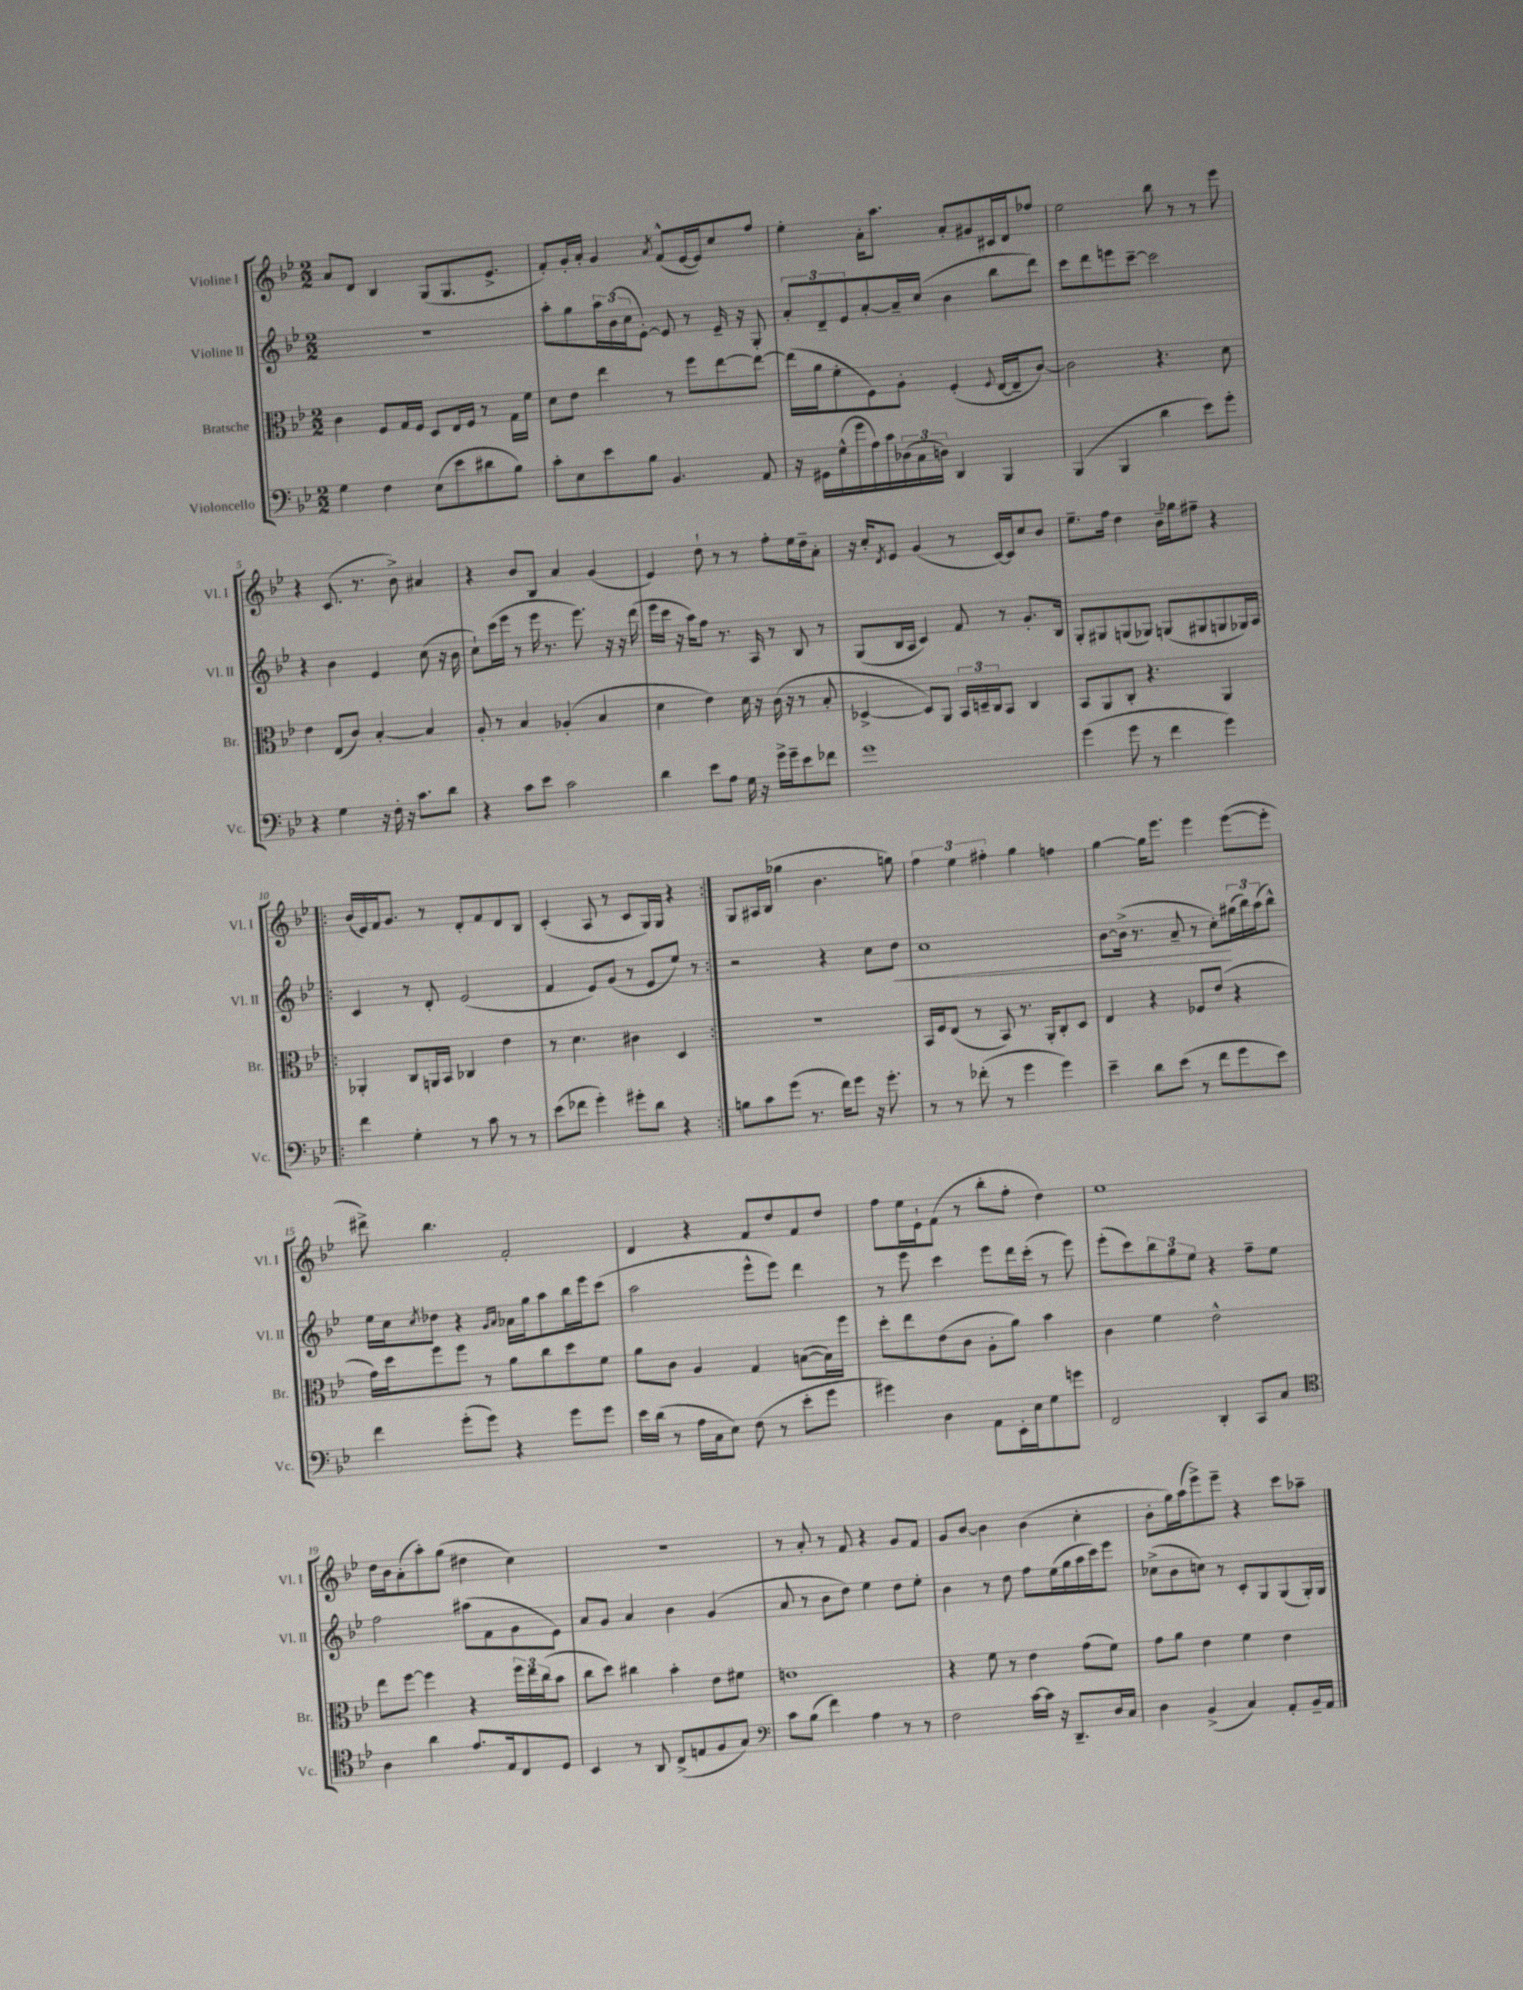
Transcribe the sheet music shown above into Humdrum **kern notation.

**kern	**kern	**kern	**kern
*staff4	*staff3	*staff2	*staff1
*clefF4	*clefC3	*clefG2	*clefG2
*k[b-e-]	*k[b-e-]	*k[b-e-]	*k[b-e-]
*M2/2	*M2/2	*M2/2	*M2/2
4G	4c	1r	8a
.	.	.	8d
4F	8F	.	4B-
.	16G	.	.
.	16F	.	.
(8E-	8D	.	(8G
8e-	16E-	.	8.G
.	16F	.	.
8d#	8r	.	.
.	.	.	8.e-^
8B-)	16G	.	.
.	16f	.	.
=	=	=	=
8c'	8d	8aa'	8f')
8E-	8e-	8gg	16g'
.	.	.	16a'
8e-	4ee-	24aa	4g
.	.	(24b-	.
.	.	24cc	.
8B-	.	[8e-')	.
.	.	.	8qa
4.BB-	8r	8e-]	(8f^^
.	8ff	8r	[16e-
.	.	.	16e-])
.	[8ee-	16e-~	8cc
.	.	16r	.
8AA	8ee-_	8G'	8ff
=	=	=	=
16r	(16ee-]	12a'	4ee-'
16GG#	16a	.	.
.	.	12d~	.
(16G^^	8f'	.	.
.	.	12e-	.
16g	.	.	.
16A)	8F)	[8a'	16a'
16c	.	.	8.aa
(24D-	8A'	16a~]	.
24C	.	.	.
.	.	(16cc	.
24D)	.	.	.
4DD	(4F'	4b-	8a'
.	.	.	8g#
.	8qqF	.	.
4BBB-	[16E-	8bb-	16c#
.	16E-~]	.	16d
.	[8c)	8ddd)	8ff-
=	=	=	=
(4BBB-	2c]	8ccc	2ee-
.	.	8ddd	.
4BBB-	.	8eee	.
.	.	[8ccc~	.
4d	4.r	2ccc]	8bb-
.	.	.	8r
8e-)	.	.	8r
8g'	8d	.	8eee-
=	=	=	=
4r	4e-	4r	4r
4G	(8E-	4b-	(8.c
.	8c)	.	.
.	.	.	8.r
16r	[4B-'	4e-	.
16F'	.	.	.
16r	.	.	8b-^)
8.c	.	.	.
.	4B-]	(8cc	4a#
8d	.	16r	.
.	.	16b-	.
=	=	=	=
4r	8A'	8cc`)	4r
.	8r	(16ccc	.
.	.	16eee-	.
8c	4B-	8r	8b-
8e-	.	16eee-	8B-
.	.	8.r	.
2c	(4A-'	.	4a
.	.	8.eee-)	.
.	4B-	.	(4g
.	.	16r	.
.	.	16r	.
.	.	(16ddd	.
=	=	=	=
4d	4d	16eee-	4e-)
.	.	16ccc	.
.	.	16r	.
.	.	16aa)	.
8e-	4e-)	8ff	8dd`
8A	.	8.r	8r
16G	16d	.	8r
16r	16r	16A	.
16g^	(16c	8r	8ff'
16g~	16r	.	.
8e-	8r	8B-	16ee-
.	.	.	16dd~
8f-	8B-'	8r	8a'
=	=	=	=
1g	[4D-^	(8G	16r
.	.	.	16cc'
.	.	.	8qd
.	.	16B-	8e-
.	.	16A	.
.	8D-])	4c)	(4g
.	8AA	.	.
.	24BB-	8f	8r
.	24D~	.	.
.	24C	.	.
.	8BB-	8r	[16c)
.	.	.	16c]
.	4C	8.g'	8cc
.	.	.	8b-
.	.	16B-	.
=	=	=	=
(4g	8BB-	8G'	8.ee-~
.	8AA	8G#	.
.	.	.	16ff
8g	8C'	(8G	4dd
8r	4.r	8G-)	.
4f	.	(8G	16b-~
.	.	.	16gg-
.	.	8G#	8ff#~
4g)	4AA	8G	4r
.	.	16G-)	.
.	.	16A	.
=!|:	=!|:	=!|:	=!|:
4f	4AA-'	4c	(16b-
.	.	.	16e-)
.	.	.	16f
.	.	.	8.g
4G'	8C	8r	.
.	16AA	8d'	8r
.	16BB-	.	.
8r	4C-	(2e-	8d'
8c	.	.	8f
8r	4e-	.	8d
8r	.	.	8B-
=	=	=	=
(8e-	8r	4f	(4c'
8f-	4.d	.	.
4g')	.	8e-)	8A
.	.	(8g	8r
8g#'	4c#	8r	8c
8d	.	8e-	16G)
.	.	.	16G
4r	4D	8ee-)	4r
.	.	8r	.
=:|!	=:|!	=:|!	=:|!
8B	1r	2r	8G
8c	.	.	16A#
.	.	.	(16B-
(8g	.	.	4gg-
8.r	.	.	.
.	.	4r	4.b-
16f)	.	.	.
8g	.	.	.
16r	.	8cc	.
8.g'	.	.	.
.	.	8dd	8gg)
=	=	=	=
8r	16BB-	1cc	6ff
.	16F	.	.
8r	(8E-	.	.
.	.	.	6ee-
(8f-'	8r	.	.
.	.	.	6ff#'
8r	8BB-)	.	.
4g	8.r	.	4gg
.	16AA'	.	.
4g)	8C'	.	4ff
.	8D	.	.
=	=	=	=
4e-~	4E-	[8b-	[4gg
.	.	(16b-^]	.
.	.	8.r	.
8d	4r	.	16gg]
.	.	.	8.eee-
(8e-	.	8a~	.
8r	8F-	8r	4eee-
8f	(8e-	8cc')	.
8g	4r	(24gg#	([8eee-
.	.	24bb-)	.
.	.	(24aa	.
8e-)	.	8bb-^^)	8eee-']
=	=	=	=
4f	16g)	16ee-	8ddd#^)
.	16dd	16cc	.
.	.	8qcc	.
.	8ff	8dd-	4.bb-
(8g'	8ff	4r	.
8g)	8r	.	.
.	.	16qqg	.
.	.	16qqa	.
4r	8a	16a-	2f'
.	.	16gg	.
.	8cc	8aa	.
8g	8dd	16bb-	.
.	.	16eee-	.
8g	8f	(8ccc	.
=	=	=	=
16e-	8a	2aa	4d
(16d	.	.	.
8r	8c	.	.
16A	4A	.	4r
16C	.	.	.
8E-)	.	.	.
(8F	4G	8eee-^^	8f
8r	.	8eee-)	8dd
8e-'	([8B	4ddd	8f
8g	16B])	.	8dd
.	16ff	.	.
=	=	=	=
4g#)	8dd'	8r	8ff
.	8ee-	8eee-	16ee-
.	.	.	16e-`
4D	(8e-	4ccc	(8f
.	8c	.	8r
8AA	8A'	8eee-	8bb-'
16EE-'	8a)	16ddd	8ff'
16E-	.	(16ccc'	.
8G	4b-	8r	4dd)
8g	.	8eee-)	.
=	=	=	=
2FF	4c	(8eee-'	1ee-
.	.	8ccc)	.
.	4f	12bb-	.
.	.	12gg	.
.	.	12ee-	.
4DD'	2e-^^	4r	.
8CC	.	8ff~	.
8C	.	8ee-	.
=	=	=	=
*clefC4	*	*	*
4A	8ee-	2ff	16dd
.	.	.	16b-
.	[8ff	.	(8a'
4a	4ff]	.	8aa')
.	.	.	(8gg
8.e-	4r	(8aa#	4dd#
.	.	8f	.
16E-	.	.	.
8C	24ff	8g	4cc)
.	24ee-	.	.
.	(24cc	.	.
8D	8b-	8e-)	.
=	=	=	=
4BB-	8cc	8a	1r
.	8dd)	8g	.
8r	4cc#	4a	.
8AA	.	.	.
(8C^	4b-'	4b-	.
8E	.	.	.
8F	8e-	(4g	.
8G)	8f#	.	.
=	=	=	=
*clefF4	*	*	*
8c	1e	8a	8r
(8B-	.	8r	8a'
4f)	.	8b-	8r
.	.	8dd)	8f
4A	.	4ee-	4r
8r	.	8dd	8g
8r	.	8ee-'	8f
=	=	=	=
2F	4r	4b-	8g
.	.	.	[8b-
.	8f	8r	4b-]
.	8r	8dd	.
[16c	4e-	8ff	(4b-
16c]	.	.	.
16r	.	(16ee-	.
8.DD~	.	16gg	.
.	(8g	16aa	4cc'
.	.	16ccc)	.
16D	8f)	8eee-	.
16C	.	.	.
=	=	=	=
4D	8g	(8cc-^	8b-'
.	8a	8b-	16gg)
.	.	.	(16aa
(4BB-^	4e-	8cc)	8eee-^)
.	.	8r	8eee-~
4C)	4f	8c'	4r
.	.	8G	.
8AA'	4e-	(8G	8ccc
16BB-~	.	16G')	8aa-~
16AA	.	16G	.
==	==	==	==
*-	*-	*-	*-
